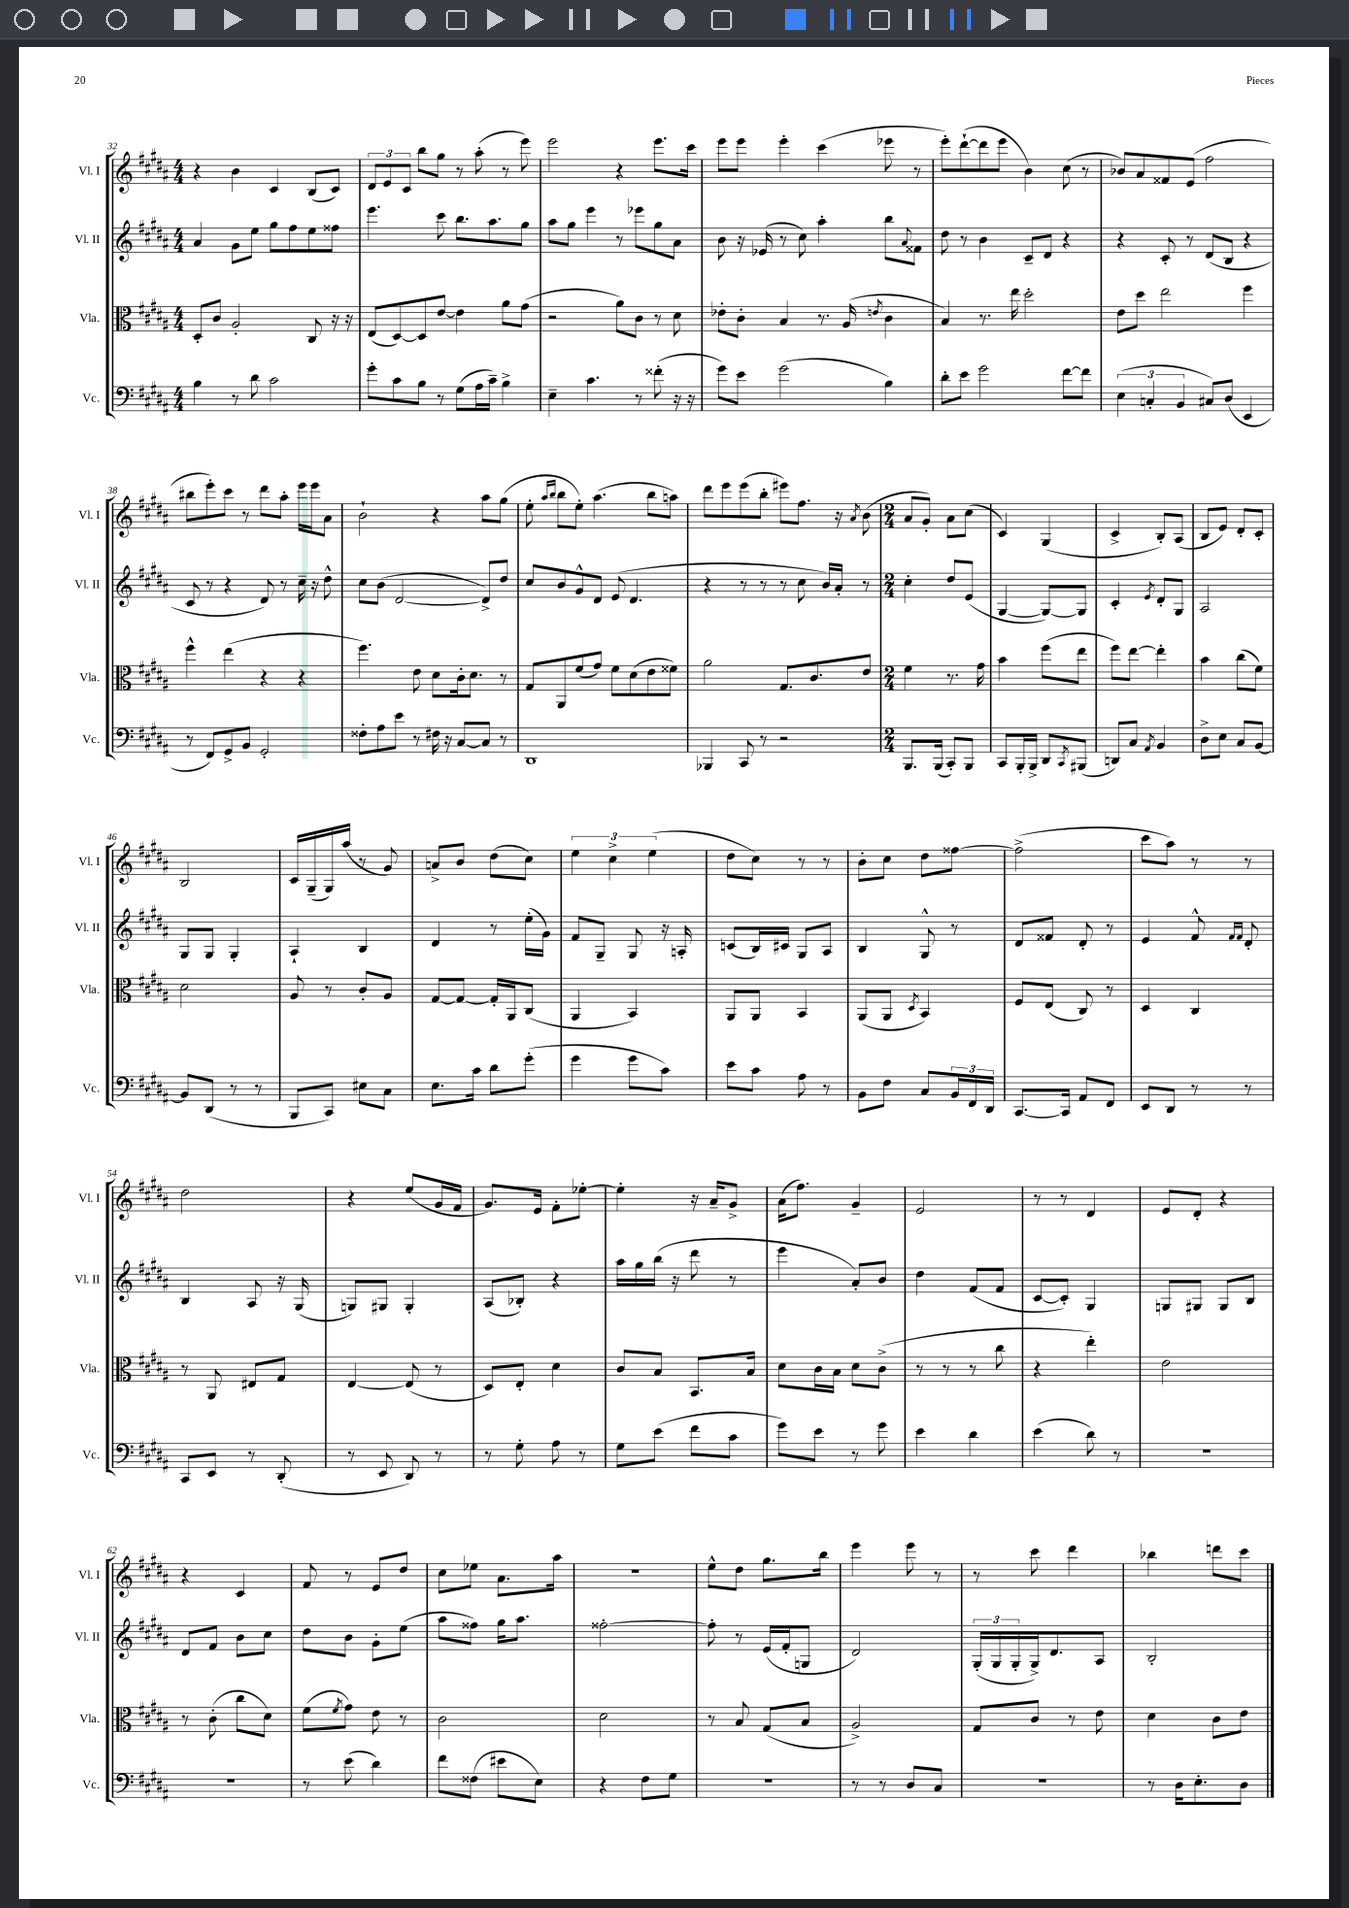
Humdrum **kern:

**kern	**kern	**kern	**kern
*staff4	*staff3	*staff2	*staff1
*clefF4	*clefC3	*clefG2	*clefG2
*k[f#c#g#d#a#]	*k[f#c#g#d#a#]	*k[f#c#g#d#a#]	*k[f#c#g#d#a#]
*M4/4	*M4/4	*M4/4	*M4/4
4B\	8D#'/L	4a#/	4r
.	8c#/J	.	.
8r	2A#'/	8g#\L	4b\
8d#\	.	8ee\J	.
2c#\	.	8gg#\L	4c#/
.	.	8ff#\	.
.	8C#/	8ee\	(8B/L
.	16r	8ff##\J	8c#/J)
.	16r	.	.
=	=	=	=
8g#'\L	(8E/L	4.eee\	12d#/L
.	.	.	12e/
8c#\	[8D#/)	.	.
.	.	.	12c#/J
8B\J	8D#/]	.	8bb\L
8r	[8e/J	8ccc#\	8gg#\J
(8G#\L	4e\]	8.bb\L	8r
16A#\L	.	.	(8aa#'\
16c#~\JJ)	.	8.aa#\	.
4B^\	8a#\L	.	8r
.	(8g#\J	8gg#\J	8eee\)
=	=	=	=
4E~\	2r	8aa#\L	2eee\
.	.	8gg#\J	.
4.c#\	.	4eee\	.
.	8a#\L)	8r	4r
8r	8c#\J	8eee-\L	.
(8f##'\	8r	8gg#\	8.eee\L
16r	8d#\	8a#\J	.
16r	.	.	16ccc#\Jk
=	=	=	=
8g#\L)	8e-'\L	8b\	8eee\L
8e\J	8c#'\J	16r	8eee\J
.	.	(16e-/	.
(2g#\	4B/	8r	4eee'\
.	.	8cc#\)	.
.	8.r	4aa#'\	(4ccc#\
.	(16A#/	.	.
.	8qe/	.	.
4B\)	4c#\	8bb\L	8eee-\
.	.	8qqa#/	.
.	.	8f##\J	8r
=	=	=	=
8d#'\L	4B/)	8dd#\	8eee'\L)
8e\J	.	8r	([8ddd#`\
2g#\	8.r	4b\	8ddd#\]
.	.	.	8eee\J
.	16ee\	.	.
.	2dd#'\	8c#~/L	4b\)
.	.	8d#/J	.
[8f#\L	.	4r	(8cc#\
8f#\]J	.	.	8r
=	=	=	=
(6E\	8e\L	4r	8b-/L)
.	8dd#\J	.	8a#/
6C'/	.	.	.
.	2ee\	8c#'/	8f##/
6BB/	.	.	.
.	.	8r	(8e/J
8C#/L)	.	(8d#/L	2ff#\
(8D#/J	.	8B/J	.
4EE/	4ff#\	4r	.
=	=	=	=
8r	4ff#^^\	8c#/	8bb#\L
8FF#/L)	.	8r	8eee'\)
8GG#^/	(4ee\	4r	8ccc#\J
8BB/J	.	.	8r
2GG#'/	4r	8d#/)	8ddd#\L
.	.	8r	8aa#'\J
.	4r	16cc#~\	16eee\LL
.	.	16r	16eee\J
.	.	8dd#^^\	8a#\J
=	=	=	=
8F##'\L	4.ff#\)	8cc#\L	2b`\
8A#\	.	(8b\J	.
8e\J	.	[2d#/	.
8r	8e\	.	.
16F#\	8d#\L	.	4r
16r	.	.	.
[8C#/L	16c#'\k	.	.
.	8.d#\J	.	.
8C#/]J	.	8d#^/]L)	8aa#\L
8r	8r	8dd#/J	(8gg#\J
=	=	=	=
1DD#	8G#/L	8cc#/L	8ee'\
.	.	.	16qqaa#/LL
.	.	.	16qqbb/JJ
.	8AA#/	8b/	8bb\L
.	(8f#/	8g#^^/	8ee'\J)
.	8g#/J)	8d#/J	(4.aa#\
.	8f#\L	(8e/	.
.	(8d#\	4.d#/	.
.	8e\	.	8bb\L
.	8f##\J)	.	8aa\J)
=	=	=	=
4BBB-/	2a#\	4r	8ddd#\L
.	.	.	8eee\
8CC#/	.	8r	(8eee\
8r	.	8r	8bb'\J
2r	8.G#/L	8r	8eee#\L)
.	.	8cc#\	8.ff#\J
.	8.c#/	.	.
.	.	16b/LL)	.
.	.	16a#'/JJ	16r
.	.	.	8qa#/
.	8e/J	8r	(8b\
=	=	=	=
*M2/4	*M2/4	*M2/4	*M2/4
8.BBB/L	4f#\	4cc#'\	8a#/L
.	.	.	8g#'/J)
(16BBB/Jk	.	.	.
8CC#'/L)	8.r	8dd#/L	8a#\L
8BBB/J	.	(8e/J	(8cc#\J
.	16g#\	.	.
=	=	=	=
8CC#/L	4b\	[4G#/	4c#/)
16BBB'/L	.	.	.
16BBB^/JJ	.	.	.
8DD#/L	(8ff#\L	8G#/_L)	(4G#/
8qCC#/	.	.	.
(8BBB#/J	8ee\J	8G#/]J	.
=	=	=	=
8DD/L)	8ff#\L)	4c#'/	4c#^/
8C#/J	[8ee\J	.	.
8qAA#/	.	8qe/	.
4BB/	4ee'\]	8d#'/L	8B'/L)
.	.	8G#/J	(8A#/J
=	=	=	=
8D#^\L	4b\	2A#/	8B/L
8E\J	.	.	8e/J)
8C#/L	(8cc#\L	.	8d#'/L
[8BB/J	8f#\J)	.	8c#'/J
=	=	=	=
8BB/]L	2d#\	8G#/L	2B/
(8DD#/J	.	8G#/J	.
8r	.	4G#'/	.
8r	.	.	.
=	=	=	=
8BBB/L	8A#/	4A#`/	16c#/LL
.	.	.	(16G#~/
8CC#/J)	8r	.	16G#/)
.	.	.	(16aa#/JJ
8E#\L	8c#'/L	4B/	8r
8C#\J	8A#/J	.	8g#/)
=	=	=	=
8.E\L	[8G#/L	4d#/	8a^/L
.	8G#/_J	.	8b/J
16c#\Jk	.	.	.
8d#\L	16G#'/]LL	8r	(8dd#\L
.	16AA#/J	.	.
(8g#'\J	(8C#/J	(16ee'\LL	8cc#\J)
.	.	16g#\JJ)	.
=	=	=	=
4g#\	4AA#/	8f#/L	6ee\
.	.	8G#~/J	.
.	.	.	6cc#^\
8g#\L	4BB/)	8G#/	.
.	.	.	(6ee\
8c#\J)	.	16r	.
.	.	16A'/	.
=	=	=	=
8e\L	8AA#/L	(8c/L	8dd#\L
8c#\J	8AA#/J	16B/L)	8cc#\J)
.	.	16c#/JJ	.
8A#\	4BB/	8G#/L	8r
8r	.	8A#/J	8r
=	=	=	=
8BB\L	(8AA#/L	4B/	8b'\L
8F#\J	8AA#/J	.	8cc#\J
.	8qD#/	.	.
8C#/L	4BB/)	8G#^^/	8dd#\L
24BB/L	.	8r	[8ff##\J
24FF#/	.	.	.
24DD#/JJ	.	.	.
=	=	=	=
[8.CC#/L	8F#/L	8d#/L	(2ff##^\]
.	(8E/J	8f##/J	.
16CC#/]Jk	.	.	.
8AA#/L	8C#/)	8d#'/	.
8FF#/J	8r	8r	.
=	=	=	=
8EE/L	4D#/	4e/	8ccc#\L
8DD#/J	.	.	8aa#\J)
8r	4C#/	8f#^^/	8r
.	.	16qqf#/LL	.
.	.	16qqf#/JJ	.
8r	.	8d#'/	8r
=	=	=	=
8CC#/L	8r	4B/	2dd#\
8EE/J	8AA#/	.	.
8r	8E#/L	8A#/	.
(8DD#'/	8G#/J	16r	.
.	.	(16G#/	.
=	=	=	=
8r	[4E/	8G/L)	4r
8EE/	.	8G#/J	.
8DD#/)	(8E/]	4G#'/	(8ee/L
8r	8r	.	16g#/L
.	.	.	16f#/JJ
=	=	=	=
8r	8D#/L)	(8A#/L	8.g#/L)
8G#'\	8E'/J	8B-'/J)	.
.	.	.	16e/Jk
8A#\	4d#\	4r	8f#'\L
8r	.	.	[8ee-'\J
=	=	=	=
8G#\L	8c#/L	16aa#\LL	4ee-'\]
.	.	16gg#\	.
(8e\J	8B/J	(16bb\JJ	.
.	.	16r	.
8f#\L	8.BB/L	8ddd#\	16r
.	.	.	16a#~/LK
8c#\J	.	8r	8g#^/J
.	16B/Jk	.	.
=	=	=	=
8g#\L)	8d#\L	4eee\	(16a#\LK
.	.	.	8.ff#\J)
8e\J	16c#\L	.	.
.	16B\JJ	.	.
8r	8d#\L	8a#'/L)	4g#~/
8g#\	(8c#^\J	8b/J	.
=	=	=	=
4e\	8r	4dd#\	2e/
.	8r	.	.
4d#\	8r	(8f#/L	.
.	8cc#\	8f#/J	.
=	=	=	=
(4e\	4r	[8c#/L	8r
.	.	8c#'/]J)	8r
8d#\)	4ee'\)	4G#/	4d#/
8r	.	.	.
=	=	=	=
2r	2e\	8G/L	8e/L
.	.	8G#/J	8d#'/J
.	.	8G#/L	4r
.	.	8B/J	.
=	=	=	=
2r	8r	8d#/L	4r
.	(8c#'\	8f#/J	.
.	8cc#\L	8b\L	4c#/
.	8d#\J)	8cc#\J	.
=	=	=	=
8r	(8f#\L	8dd#\L	8f#/
.	8qf#/	.	.
(8e\	8g#\J)	8b\J	8r
4d#\)	8e\	8g#'\L	8e/L
.	8r	(8ee\J	8dd#/J
=	=	=	=
8f#\L	2c#\	8aa#\L	8cc#\L
(8F##\J	.	8ff##\J)	8ee-\J
8e#\L	.	16gg#\LK	8.a#\L
.	.	8.aa#\J	.
8E\J)	.	.	.
.	.	.	16aa#\Jk
=	=	=	=
4r	2d#\	[2ff##'\	2r
8F#\L	.	.	.
8G#\J	.	.	.
=	=	=	=
2r	8r	8ff##'\]	8ee^^\L
.	8B/	8r	8dd#\J
.	(8G#/L	(16e/LL	8.gg#\L
.	.	16f#'/J	.
.	8B/J	8G/J	.
.	.	.	16bb\Jk
=	=	=	=
8r	2A#^/)	2d#/)	4eee\
8r	.	.	.
8D#/L	.	.	8eee\
8C#/J	.	.	8r
=	=	=	=
2r	8G#/L	(24G#'/LL	8r
.	.	24G#/	.
.	.	24G#'/	.
.	8c#/J	16G#^/J)	8ccc#\
.	.	8.d#/	.
.	8r	.	4ddd#\
.	8e\	8A#/J	.
=	=	=	=
8r	4d#\	2B'/	4bb-\
16D#\LK	.	.	.
8.E'\	.	.	.
.	8c#\L	.	8ddd\L
8D#\J	8e\J	.	8ccc#\J
==	==	==	==
*-	*-	*-	*-
